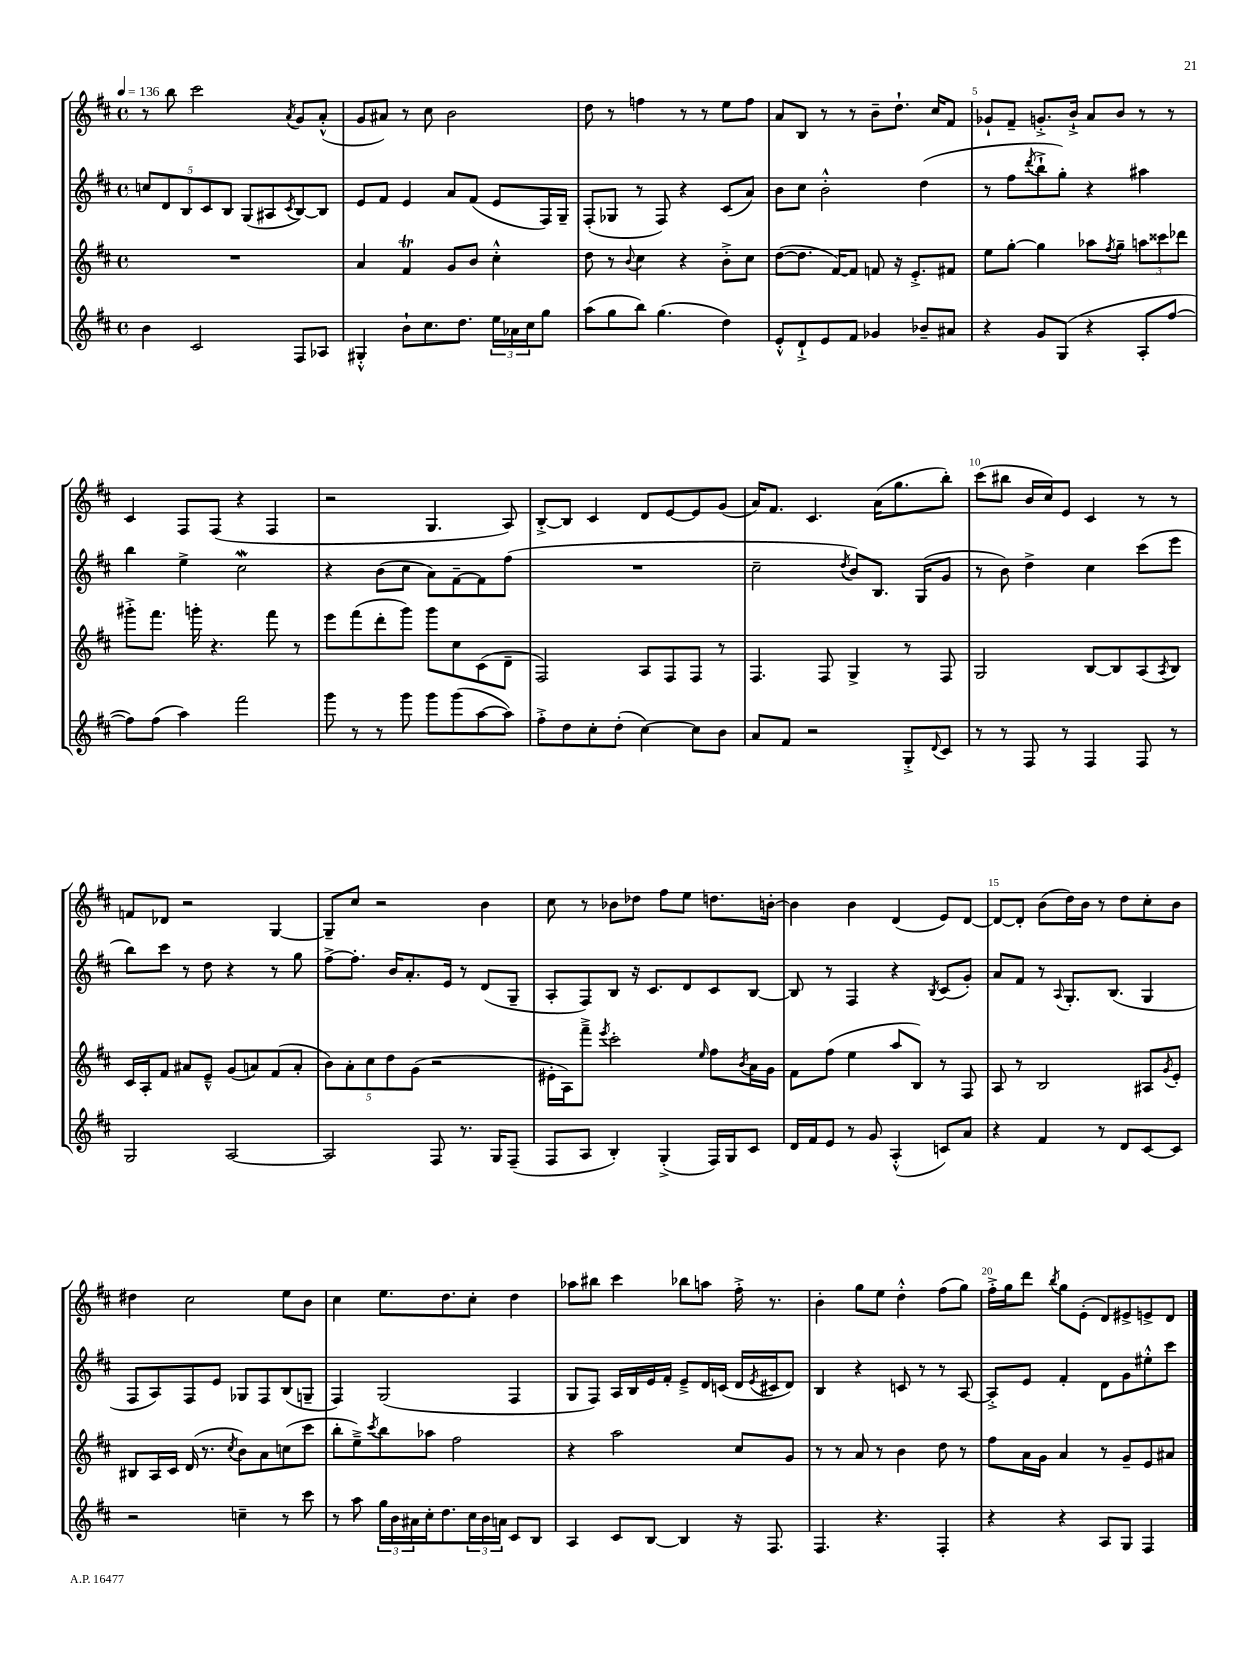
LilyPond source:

<<
\new StaffGroup <<
\new Staff = "s0" {
    \clef treble \key d \major \defaultTimeSignature \time 4/4 \tempo 4 = 136
    r8 b''8 cis'''2 \acciaccatura { a'8 } g'8 a'8-.-^( |
    g'8 ais'8) r8 cis''8 b'2 |
    d''8 r8 f''4 r8 r8 e''8 f''8 |
    a'8 b8 r8 r8 b'8-- d''8.-! cis''16 fis'8 |
    ges'8-! fis'8-- g'8.-.-> b'16-!-> a'8 b'8 r8 r8 |
    cis'4 fis8 fis8( r4 fis4 |
    r2 g4. a8) |
    b8~-.-> b8 cis'4 d'8 e'8~ e'8 g'8( |
    a'16) fis'8. cis'4. a'16( g''8. b''8-.) |
    cis'''8( bis''8 b'16 cis''16) e'8 cis'4 r8 r8 |
    f'8 des'8 r2 g4~ |
    g8-- cis''8 r2 b'4 |
    cis''8 r8 bes'8 des''8 fis''8 e''8 d''8. b'16~-. |
    b'4 b'4 d'4( e'8) d'8~ |
    d'8~ d'8-. b'8( d''16) b'16 r8 d''8 cis''8-. b'8 |
    dis''4 cis''2 e''8 b'8 |
    cis''4 e''8. d''8. cis''8-. d''4 |
    aes''8 bis''8 cis'''4 bes''8 a''8 fis''16-.-> r8. |
    b'4-. g''8 e''8 d''4-.-^ fis''8( g''8) |
    fis''16-.-> g''16 d'''8 \acciaccatura { b''8 } g''8 e'8-.( d'8) eis'8-> e'8-> d'8 \bar "|." |
}
\new Staff = "s1" {
    \clef treble \key d \major \defaultTimeSignature \time 4/4
    \tuplet 5/4 { c''8 d'8 b8 cis'8 b8 } g8( ais8 \acciaccatura { cis'8 } b8~) b8 |
    e'8 fis'8 e'4 a'8 fis'8( e'8 fis16) g16-- |
    fis8-.( ges8 r8 fis8) r4 cis'8( a'8) |
    b'8 cis''8 b'2-.-^ d''4( |
    r8 fis''8 \acciaccatura { d'''8 } b''8-!-> g''8-.) r4 ais''4 |
    b''4 e''4-> cis''2\mordent |
    r4 b'8( cis''8 a'8) fis'8~-- fis'8 fis''8( |
    R1 |
    cis''2-- \acciaccatura { d''8 } b'8) b8. g16( g'8 |
    r8 b'8) d''4-> cis''4 cis'''8( e'''8 |
    b''8) cis'''8 r8 d''8 r4 r8 g''8 |
    fis''8~-> fis''8.-. b'16 a'8.-. e'16 r8 d'8( g8-- |
    a8-. fis8) b8 r16 cis'8. d'8 cis'8 b8~ |
    b8 r8 fis4 r4 \acciaccatura { b8 } cis'8( g'8-.) |
    a'8 fis'8 r8 \appoggiatura { a8 } g8.-. b8.( g4 |
    fis8 a8) fis8 e'8 ges8 fis8 b8( g8-- |
    fis4) g2( fis4 |
    g8 fis8) a16 b16 e'16 fis'16-. e'8---> d'16 c'16( d'16 \acciaccatura { e'8 } cis'16 d'8) |
    b4 r4 c'8 r8 r8 a8~ |
    a8-.-> e'8 fis'4-. d'8 g'8 eis''8-.-^ cis'''8 \bar "|." |
}
\new Staff = "s2" {
    \clef treble \key d \major \defaultTimeSignature \time 4/4
    R1 |
    a'4 fis'4\trill g'8 b'8 cis''4-.-^ |
    d''8 r8 \appoggiatura { b'8 } cis''4 r4 b'8-.-> cis''8 |
    d''8~( d''8. fis'16~) fis'8 f'8 r16 e'8.-.-> fis'8 |
    e''8 g''8~-. g''4 aes''8 \acciaccatura { fis''8 } g''8-- \tuplet 3/2 { a''8 cisis'''8 des'''8 } |
    gis'''8-.-> fis'''8. g'''16-. r4. fis'''8 r8 |
    e'''8 fis'''8( d'''8-. g'''8) g'''8 cis''8 cis'8( d'8-- |
    fis2) a8 fis8 fis8 r8 |
    fis4. fis8 g4-> r8 fis8 |
    g2 b8~ b8 a8( \acciaccatura { a8 } b8) |
    cis'16 a16-. fis'8 ais'8 e'8---^ g'8( a'8) fis'8( a'8-. |
    \tuplet 5/4 { b'8) a'8-. cis''8 d''8 g'8( } r2 |
    eis'16-. a16) fis'''8---> \acciaccatura { e'''8 } cis'''2-. \grace { e''16 } fis''8 \acciaccatura { b'8 } a'16 g'16 |
    fis'8 fis''8( e''4 a''8 b8) r8 fis8 |
    a8 r8 b2 ais8 \acciaccatura { g'8 } e'8-. |
    bis8 a16 cis'16 d'16( r8. \acciaccatura { cis''8 } b'8) a'8 c''8( cis'''8 |
    b''8-. e''8--->) \acciaccatura { cis'''8 } b''8 aes''8 fis''2 |
    r4 a''2 cis''8 g'8 |
    r8 r8 a'8 r8 b'4 d''8 r8 |
    fis''8 a'16 g'16 a'4 r8 g'8-- e'8 ais'8 \bar "|." |
}
\new Staff = "s3" {
    \clef treble \key d \major \defaultTimeSignature \time 4/4
    b'4 cis'2 fis8 aes8 |
    gis4-.-^ b'8-! cis''8. d''8. \tuplet 3/2 { e''16 aes'16 cis''16 } g''8 |
    a''8( g''8 b''8) g''4.( d''4) |
    e'8-.-^ d'8-!-> e'8 fis'8 ges'4 bes'8-- ais'8 |
    r4 g'8 g8( r4 a8-. fis''8~ |
    fis''8) fis''8( a''4) fis'''2 |
    g'''8 r8 r8 g'''8 g'''8 g'''8( a''8~ a''8) |
    fis''8-.-> d''8 cis''8-. d''8-.( cis''4~) cis''8 b'8 |
    a'8 fis'8 r2 g8-.-> \appoggiatura { d'8 } cis'8 |
    r8 r8 fis8 r8 fis4 fis8 r8 |
    g2 a2~ |
    a2 fis8 r8. g16 fis8--( |
    fis8 a8 b4-.) g4-.->( fis16) g16 cis'8 |
    d'16 fis'16 e'8 r8 g'8 a4-.-^( c'8) a'8 |
    r4 fis'4 r8 d'8 cis'8~ cis'8 |
    r2 c''4-- r8 cis'''8 |
    r8 a''8 \tuplet 3/2 { g''16 b'16 ais'16 } cis''16-. d''8. \tuplet 3/2 { cis''16 b'16 a'16 } cis'8 b8 |
    a4 cis'8 b8~ b4 r16 fis8. |
    fis4. r4. fis4-. |
    r4 r4 a8 g8 fis4 \bar "|." |
}
>>
>>
\layout { \context { \Score \override BarNumber.break-visibility = ##(#f #t #t) barNumberVisibility = #(every-nth-bar-number-visible 5) } }
